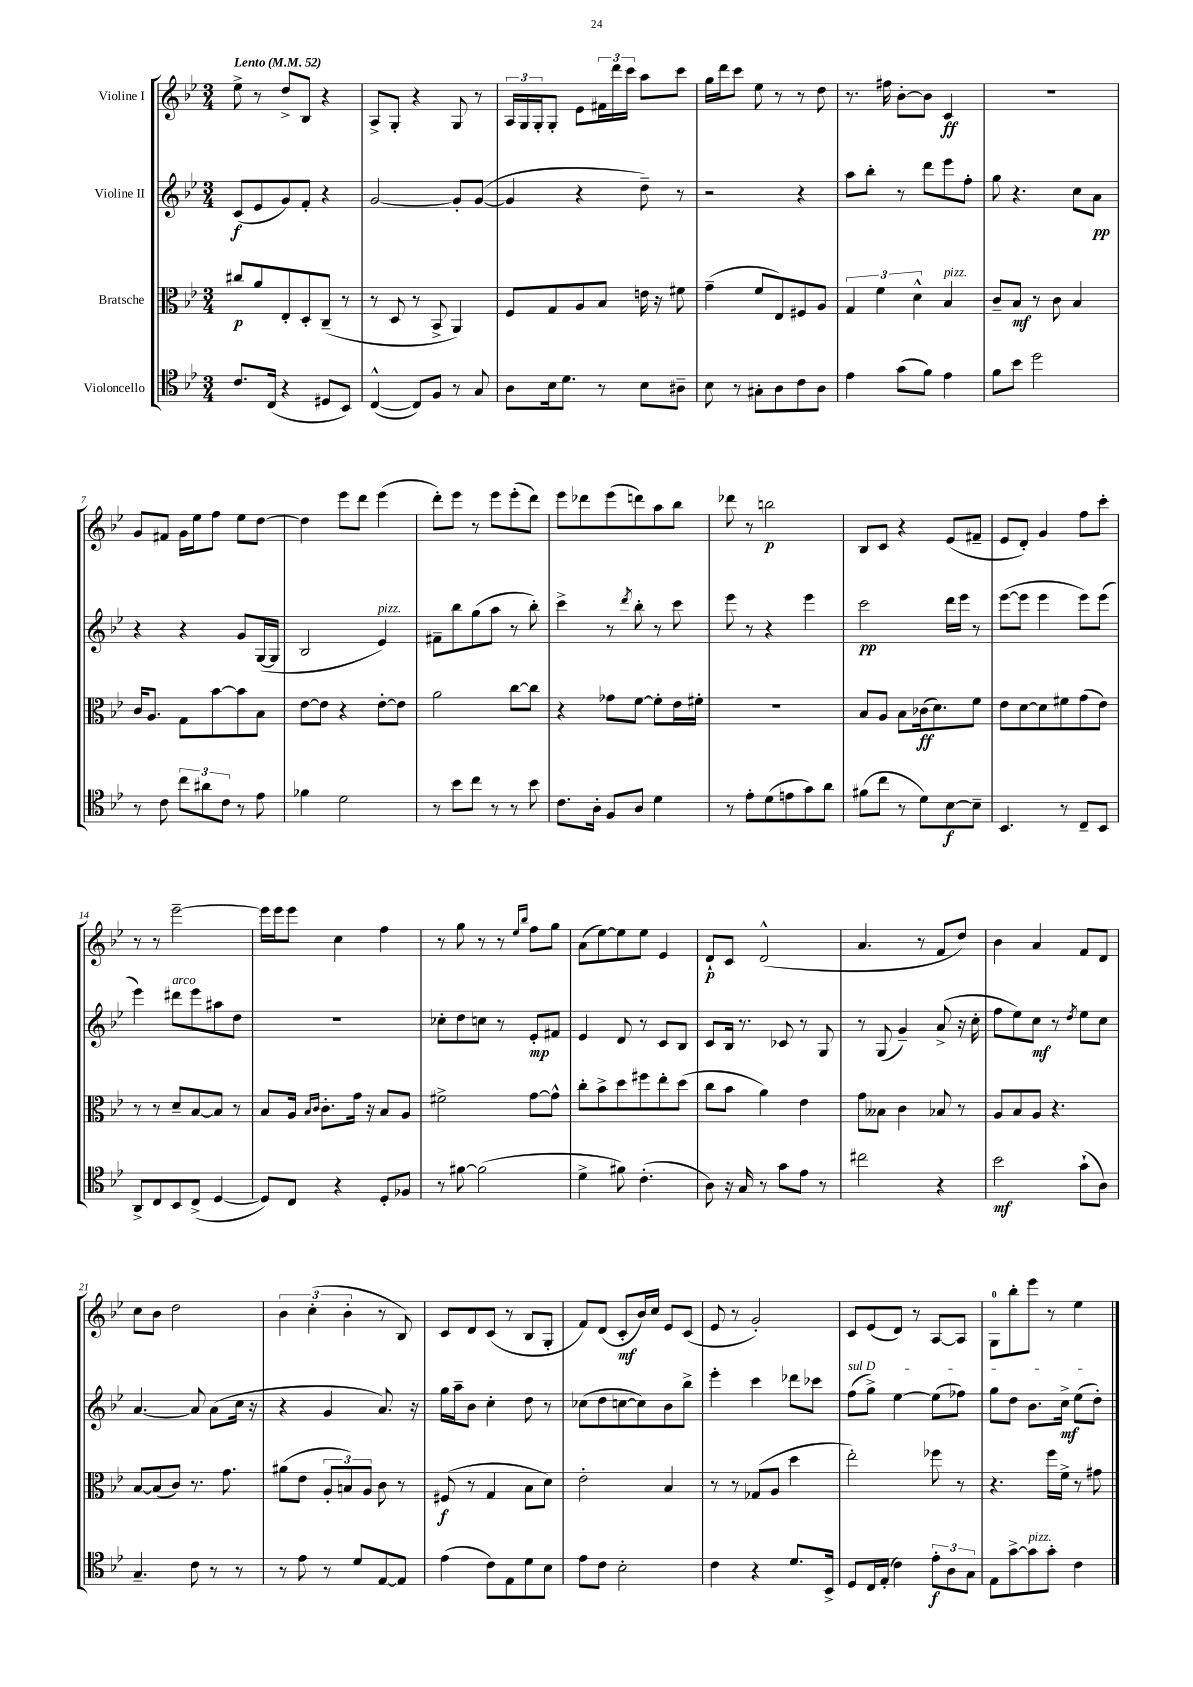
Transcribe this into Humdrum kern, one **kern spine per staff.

**kern	**kern	**kern	**kern
*staff4	*staff3	*staff2	*staff1
*clefC4	*clefC3	*clefG2	*clefG2
*k[b-e-]	*k[b-e-]	*k[b-e-]	*k[b-e-]
*M3/4	*M3/4	*M3/4	*M3/4
*MM52	*MM52	*MM52	*MM52
8.c/L	8cc#/L	(8c/L	8ee-^\
.	8a/	8e-/	8r
(16C/Jk	.	.	.
4r	8E-'/	8g/)	8dd^/L
.	8D'/	8f'/J	8B-/J
8D#/L	(8C~/J	4r	4r
8BB-/J)	8r	.	.
=	=	=	=
([4C^^/	8r	[2g/	8A^/L
.	8D/	.	8G'/J
8C/]L)	8r	.	4r
8F/J	8BB-^/	.	.
8r	4AA/)	8g'/]L	8G/
8G/	.	([8g/J	8r
=	=	=	=
8A\L	8F/L	4g/]	24A/LL
.	.	.	24G/
.	.	.	24G'/J
16B-\k	8G/	.	8G'/J
8.d\J	.	.	.
.	8A/	4r	8e-\L
8r	8B-/J	.	24f#\L
.	.	.	24ddd\
.	.	.	24ccc\JJ
8B-\L	16e\	8dd~\)	8aa\L
.	16r	.	.
8A#~\J	8f#\	8r	8ccc\J
=	=	=	=
8B-\	(4g~\	2r	16gg\LL
.	.	.	16ddd\J
8r	.	.	8ccc\J
8G#'\L	8f/L	.	8ee-\
8A\	8E-/)	.	8r
8c\	8F#/	4r	8r
8A\J	8A/J	.	8dd\
=	=	=	=
4e-\	6G/	8aa\L	8.r
.	.	8bb-'\J	.
.	6f\	.	.
.	.	.	16ff#\
(8g\L	.	8r	[8b-'\L
.	6d^^\	.	.
8f\J)	.	8ddd\L	8b-\]J
4e-\	4B-/	8eee-\	4c/
.	.	8ff'\J	.
=	=	=	=
8f\L	8c~/L	8gg\	2.r
8b-\J	8B-/J	4.r	.
2dd\	8r	.	.
.	8c\	.	.
.	4B-/	8cc\L	.
.	.	8a\J	.
=	=	=	=
8r	16c/LK	4r	8g/L
.	8.A/J	.	.
8c\	.	.	8f#/J
12cc\L	8G\L	4r	16g\LL
.	.	.	16ee-\J
12a#\	.	.	.
.	[8b-\	.	8ff\J
12c\J	.	.	.
8r	8b-\]	8g/L	8ee-\L
8e-\	8B-\J	([16G/L	[8dd\J
.	.	16G/]JJ	.
=	=	=	=
4f-\	[8e-\L	2B-/	4dd\]
.	8e-\]J	.	.
2d\	4r	.	8eee-\L
.	.	.	8ddd\J
.	[8e-'\L	4e-/)	(4eee-\
.	8e-\]J	.	.
=	=	=	=
8r	2a\	8f#~\L	8ddd'\L)
8b-\L	.	8bb-\	8eee-\J
8cc\J	.	(8gg\	8r
8r	.	8aa\J	8eee-\L
8r	[8cc\L	8r	(8eee-'\
8b-\	8cc\]J	8bb-'\)	8ddd\J)
=	=	=	=
8.c\L	4r	4ccc^\	8eee-\L
.	.	.	8ddd-\
16A'\Jk	.	.	.
8F/L	8g-\L	8r	(8eee-\
.	.	8qddd/	.
8A/J	[8f\J	8bb-'\	8ddd\)
4d\	8f'\]L	8r	8aa\
.	16e-\L	8ccc\	8bb-\J
.	16f#'\JJ	.	.
=	=	=	=
8r	2.r	8eee-\	8ddd-\
8e-'\L	.	8r	8r
(8d\	.	4r	2bb\
8e\	.	.	.
8g\)	.	4eee-\	.
8a\J	.	.	.
=	=	=	=
(8f#\L	8B-/L	2ccc\	8B-/L
8cc\J	8A/J	.	8c/J
8r	8B-\L	.	4r
8d\L)	(16c-\k	.	.
.	8.d\)	.	.
[8B-\	.	16ddd\LL	(8e-/L
.	.	16eee-\JJ	.
8B-~\]J	8f\J	8r	8f#~/J
=	=	=	=
4.BB-/	8e-\L	([8eee-\L	8e-/L
.	[8d\	8eee-\]J	8d'/J)
.	8d\]	4eee-\	4g/
8r	8f#\	.	.
8C~/L	(8g\	8eee-\L)	8ff\L
8BB-/J	8e-\J)	(8eee-\J	8ccc'\J
=	=	=	=
8AA^/L	8r	4eee-\)	8r
8C/	8r	.	8r
8BB-/	8d~/L	8ddd#\L	[2eee-~\
(8C^/J	[8B-/	8eee-\	.
[4D/	8B-/]J	8aa#\	.
.	8r	8dd\J	.
=	=	=	=
8D/]L)	8B-/L	2.r	16eee-\]LL
.	.	.	16eee-\J
8C/J	16A/Jk	.	8eee-\J
.	16qqB-/LL	.	.
.	16qqc/JJ	.	.
.	8.c'\L	.	.
4r	.	.	4cc\
.	16g\Jk	.	.
.	16r	.	.
8D'/L	8B-/L	.	4ff\
8F-/J	8A/J	.	.
=	=	=	=
8r	2f#^\	8cc-'\L	8r
[8f#\	.	8dd\	8gg\
(2f#\]	.	8cc\J	8r
.	.	8r	8r
.	.	.	16qqee-/LL
.	.	.	16qqbb-/JJ
.	[8g\L	8e-'/L	8ff\L
.	8g^^\]J	8f#/J	8gg\J
=	=	=	=
4d^\	8cc'\L	4e-/	(8a\L
.	8b-^\	.	[8ee-\)
8f#\)	8dd\	8d/	8ee-\]
(4.c'\	8ff#\	8r	8ee-\J
.	8ee-'\	8c/L	4e-/
.	(8dd\J	8B-/J	.
=	=	=	=
8A\)	8cc\L	8c/L	8d`/L
16r	8b-\J	16B-/Jk	8c/J
16G/	.	8.r	.
8r	4a\)	.	(2d^^/
8g\L	.	8c-/	.
8e-\J	4e-\	8r	.
8r	.	8G/	.
=	=	=	=
2cc#\	8g\L	8r	4.a/
.	8B--\J	(8G/	.
.	4c\	4g~/)	.
.	.	.	8r
4r	8B-/	(8a^/	8f/L
.	8r	16r	8dd/J)
.	.	16cc'\	.
=	=	=	=
2b-\	8A/L	8ff\L	4b-\
.	8B-/	8ee-\)	.
.	8A/J	8cc\J	4a/
.	4.r	8r	.
.	.	8qdd/	.
(8g`\L	.	8ee-\L	8f/L
8A\J)	.	8cc\J	8d/J
=	=	=	=
4.G~/	[8B-/L	[4.a/	8cc\L
.	(8B-/]	.	8b-\J
.	8c/J)	.	2dd\
8c\	8.r	8a/]	.
8r	.	(8a\L	.
.	8.g\	.	.
8r	.	16cc\Jk	.
.	.	16r	.
=	=	=	=
8r	(8a#\L	4r	6b-\
8e-\	8e-\J	.	.
.	.	.	(6cc'\
8r	12A'/L	4g/	.
.	12B/)	.	6b-'\
8d/L	.	.	.
.	12A/J	.	.
[8E-/	8c\	8.a/)	8r
8E-/]J	8r	.	8B-/)
.	.	16r	.
=	=	=	=
(4e-\	(8F#/	16gg\LL	8c/L
.	.	16aa~\J	.
.	8r	8b-\J	8d/
8c\L)	4G/	4cc'\	(8c/J
8E-\	.	.	8r
8d\	8B-\L	8dd\	8B-/L
8B-\J	8d\J)	8r	8G'/J
=	=	=	=
8e-\L	2e-'\	(8cc-\L	8f/L)
8c\J	.	8dd\	(8d/J
2B-'\	.	[8cc\	8c'/L
.	.	8cc\])	16b-/L)
.	.	.	16cc/JJ
.	4B-/	8b-\	8e-/L
.	.	8bb-^\J	(8c/J
=	=	=	=
4c\	8r	4eee-'\	8e-/
.	8r	.	8r
4r	(8G-/L	4ccc\	2g'/)
.	8A/J	.	.
8.d/L	4dd\	8ddd-\L	.
.	.	8ccc-\J	.
16BB-^/Jk	.	.	.
=	=	=	=
8D/L	2ee-'\)	(8ff\L	8c/L
16C/L	.	8gg^\J)	(8e-/
(16E-'/JJ	.	.	.
4c\)	.	[4ee-\	8d/J)
.	.	.	8r
12e-'\L	8ff-\	(8ee-\]L	[8A/L
12A\	.	.	.
.	8r	8ff-\J)	8A/]J
12G\J	.	.	.
=	=	=	=
8E-\L	4.r	8gg\L	8G\L
[8g^\	.	8dd\J	8bb-'\
8g\]	.	8.b-\L	8eee-\J
8g'\J	16ff\LL	.	8r
.	16f^\JJ	16cc^\Jk	.
4c\	8r	(8ee-\L	4ee-\
.	8g#\	8dd'\J)	.
==	==	==	==
*-	*-	*-	*-
